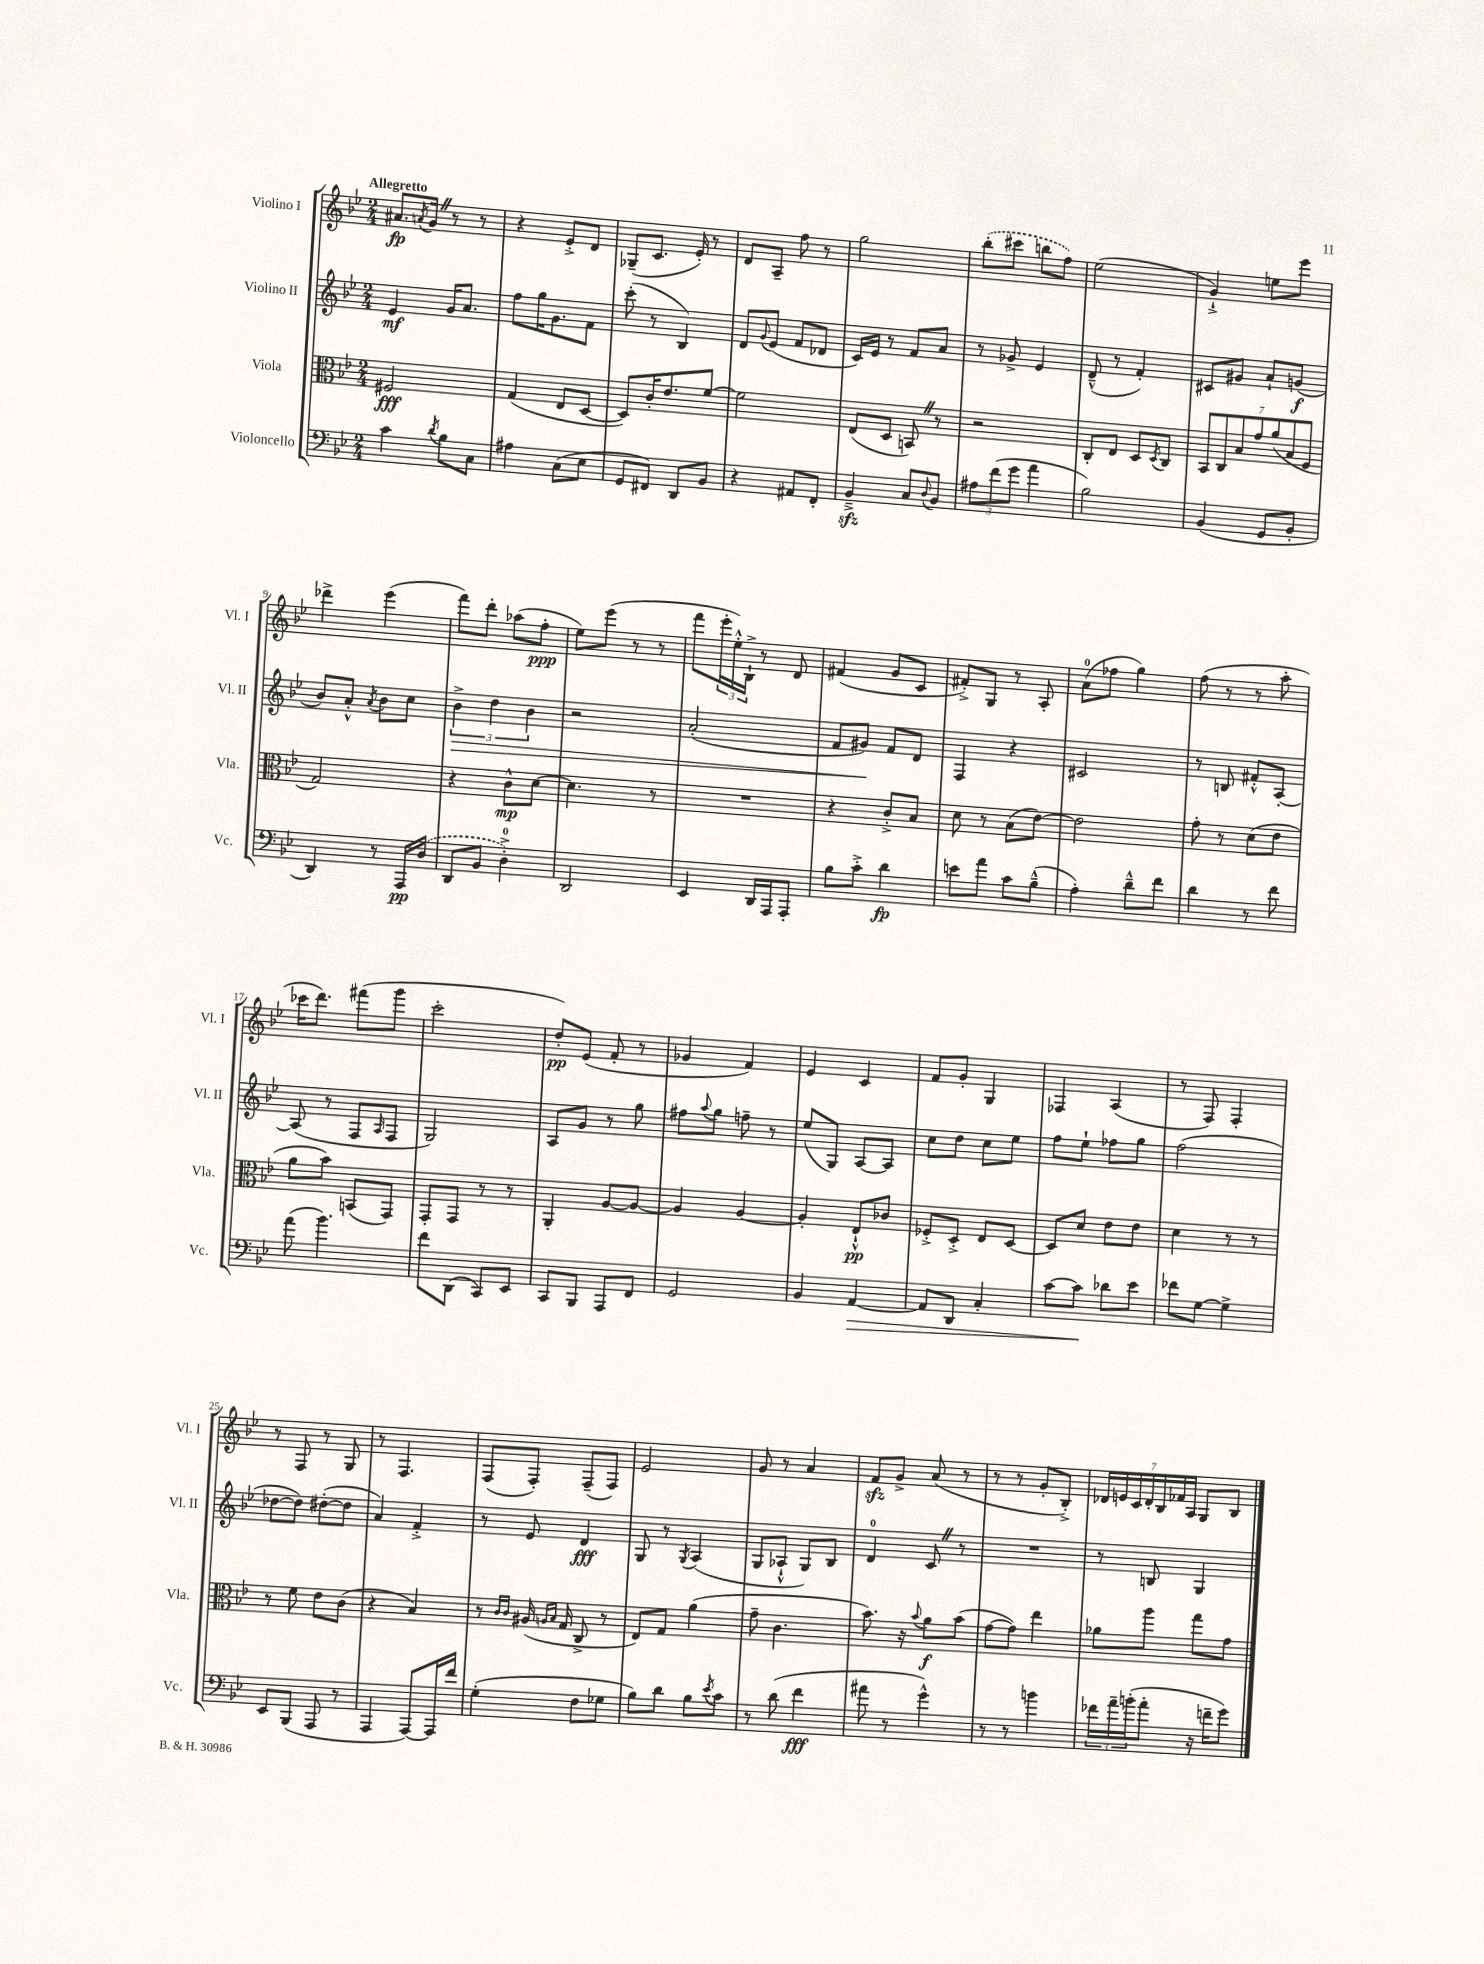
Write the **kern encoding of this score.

**kern	**kern	**kern	**kern
*staff4	*staff3	*staff2	*staff1
*clefF4	*clefC3	*clefG2	*clefG2
*k[b-e-]	*k[b-e-]	*k[b-e-]	*k[b-e-]
*M2/4	*M2/4	*M2/4	*M2/4
4c	2F#	4e-	8.a#
.	.	.	8qa
.	.	.	16g
8qd	.	.	.
8B-	.	16g	8r
.	.	8.a	.
8C	.	.	8r
=	=	=	=
4A#	(4G	8ff	4r
.	.	16gg	.
.	.	8.g	.
(8C	8E-	.	8e-'^
8E-	[8D	8f	8d
=	=	=	=
8GG	8D])	(8ccc'	(8G-~
8FF#)	16c'	8r	8.c
.	8.e-	.	.
8DD	.	4B-)	.
.	.	.	16e-')
8BB-	[8f	.	8r
=	=	=	=
4r	2f]	8d	8d
.	.	8qqg	.
.	.	(8e-	8A~
8AA#	.	8f	8ff
8FF'	.	8d-	8r
=	=	=	=
4BB-~^	(8E-	16c)	2gg
.	.	16e-	.
.	8D	8r	.
8C	8BB)	8f	.
8qqD	.	.	.
8BB-	8r	8a	.
=	=	=	=
12A#	2r	8r	(8bb-'
(12f	.	.	.
.	.	8g-^	8ccc#
12g	.	.	.
4a	.	4e-	8bb
.	.	.	8ff)
=	=	=	=
2B-)	8C'	(8d~^^	(2ee-
.	8E-	8r	.
.	8D	4f')	.
.	8qD	.	.
.	8C	.	.
=	=	=	=
(4BB-	14BB-	8c#	4g`^)
.	14C	.	.
.	.	8g#	.
.	14B-	.	.
.	14g	.	.
8GG	.	8a`	8ee
.	(14a	.	.
.	14B-	.	.
8BB-'	.	(8g	8eee-
.	14F	.	.
=	=	=	=
4DD)	2G)	8b-)	4ddd-^
.	.	8a'^^	.
.	.	8qa	.
8r	.	8b-	(4eee-
16AAA	.	8cc	.
(16D	.	.	.
=	=	=	=
8DD	4r	6b-^	8fff)
8BB-	.	.	8ddd'
.	.	6dd	.
4D'^)	8c^^	.	(8aa-
.	.	6b-	.
.	[8d	.	8ff'
=	=	=	=
2DD	4.d]	2r	8ee-)
.	.	.	(8eee-
.	.	.	8r
.	8r	.	8r
=	=	=	=
4EE-	2r	(2a'	8fff
.	.	.	24eee-'
.	.	.	24ee-'^^)
.	.	.	24B-`^
16DD	.	.	8r
16AAA	.	.	.
8AAA'	.	.	8d
=	=	=	=
8B-	4r	8f	(4f#
8c'^	.	8g#)	.
4d	8c'^	8f	8g
.	8B-	8d	8c
=	=	=	=
8e	8d	4F	8f#'^)
8a	8r	.	8G
8c	(8B-	4r	8r
(8B-~^^	[8e-)	.	8A'
=	=	=	=
4A')	2e-]	2c#	(8a
.	.	.	8ff-
8d~^^	.	.	4gg)
8f	.	.	.
=	=	=	=
4d	8g'	8r	(8ff
.	8r	8B	8r
8r	(8d	8f#'^^	8r
8f	8e-	[8A'	8aa'
=	=	=	=
(8a	8a	(8A]	16ccc-
.	.	.	8.ddd)
4.b-)	8b-)	8r	.
.	(8BB	8F	(8fff#
.	.	16qqA	.
.	8GG)	8F	8ggg
=	=	=	=
8f	8GG'	2G)	2ccc'
(8DD	8GG	.	.
8CC)	8r	.	.
8EE-	8r	.	.
=	=	=	=
8CC	4AA'	8A	8dd')
8BBB-	.	8g	(8e-
8AAA	[8A	8r	8f'
8FF	8A_	8gg	8r
=	=	=	=
2GG	4A]	8ff#	4g-
.	.	8qqaa	.
.	.	8gg	.
.	[4A	8ff~	4f)
.	.	8r	.
=	=	=	=
4BB-	4A']	(8ee-	4e-
.	.	8G)	.
[4AA	8E-`^^	[8A	4c
.	8c-	8A]	.
=	=	=	=
8AA]	8F-'^	8cc	8f
8DD	8D'^	8dd	8g'
4C'	8E-	8cc	4G
.	[8D	8ee-	.
=	=	=	=
[8c	8D]	8ff	4F-
8c]	8d	8ee-`	.
8d-	8e-	8ff-	(4A
8e-	8e-	8gg	.
=	=	=	=
8f-	4d	(2ff	8r
[8G	.	.	8F)
4G^]	8r	.	4F'
.	8r	.	.
=	=	=	=
8EE-	8r	[8dd-	8r
(8BBB-	8f	8dd-])	8F
8AAA	8e-	([8dd#'	8r
8r	(8c	8dd#]	8G
=	=	=	=
4AAA	4r	4a)	8r
.	.	.	4.F
[8AAA)	4B-)	4f'^	.
16AAA]	.	.	.
16f	.	.	.
=	=	=	=
(4G'	8r	8r	(8F
.	16qqc	.	.
.	16qqc	.	.
.	(16A#	8e-	8F')
.	16qqA	.	.
.	16qqB-	.	.
.	16G	.	.
8F	8C^	4d	(8F~
8G-	8r	.	8F)
=	=	=	=
8B-)	8E-)	8G	2e-
8d	8G	8r	.
.	.	8qG	.
8B-	(4a	(4A	.
8qe-	.	.	.
8c	.	.	.
=	=	=	=
8r	8g~	8G	8g
(8d	4.c	8A-`^^	8r
4f	.	8G)	4a
.	.	8B-	.
=	=	=	=
8a#	8.b-)	4d	8f
8r	.	.	8g^
.	16r	.	.
.	8qqb-	.	.
4g^^)	8a	8c	(8a
.	(8b-	8r	8r
=	=	=	=
8r	[8g	2r	8r
8r	8g])	.	8r
4b	4ee-	.	8g'
.	.	.	8B-'^)
=	=	=	=
24f-	8a-	8r	28d-
.	.	.	28e
24a~	.	.	.
.	.	.	28c
(24b'	.	.	.
.	.	.	28d-'
8a'	8aa	8B	.
.	.	.	28B-
.	.	.	28f-
.	.	.	28A
16r	8gg	4G	8G
16f~	.	.	.
8g)	8g	.	8B-
==	==	==	==
*-	*-	*-	*-
